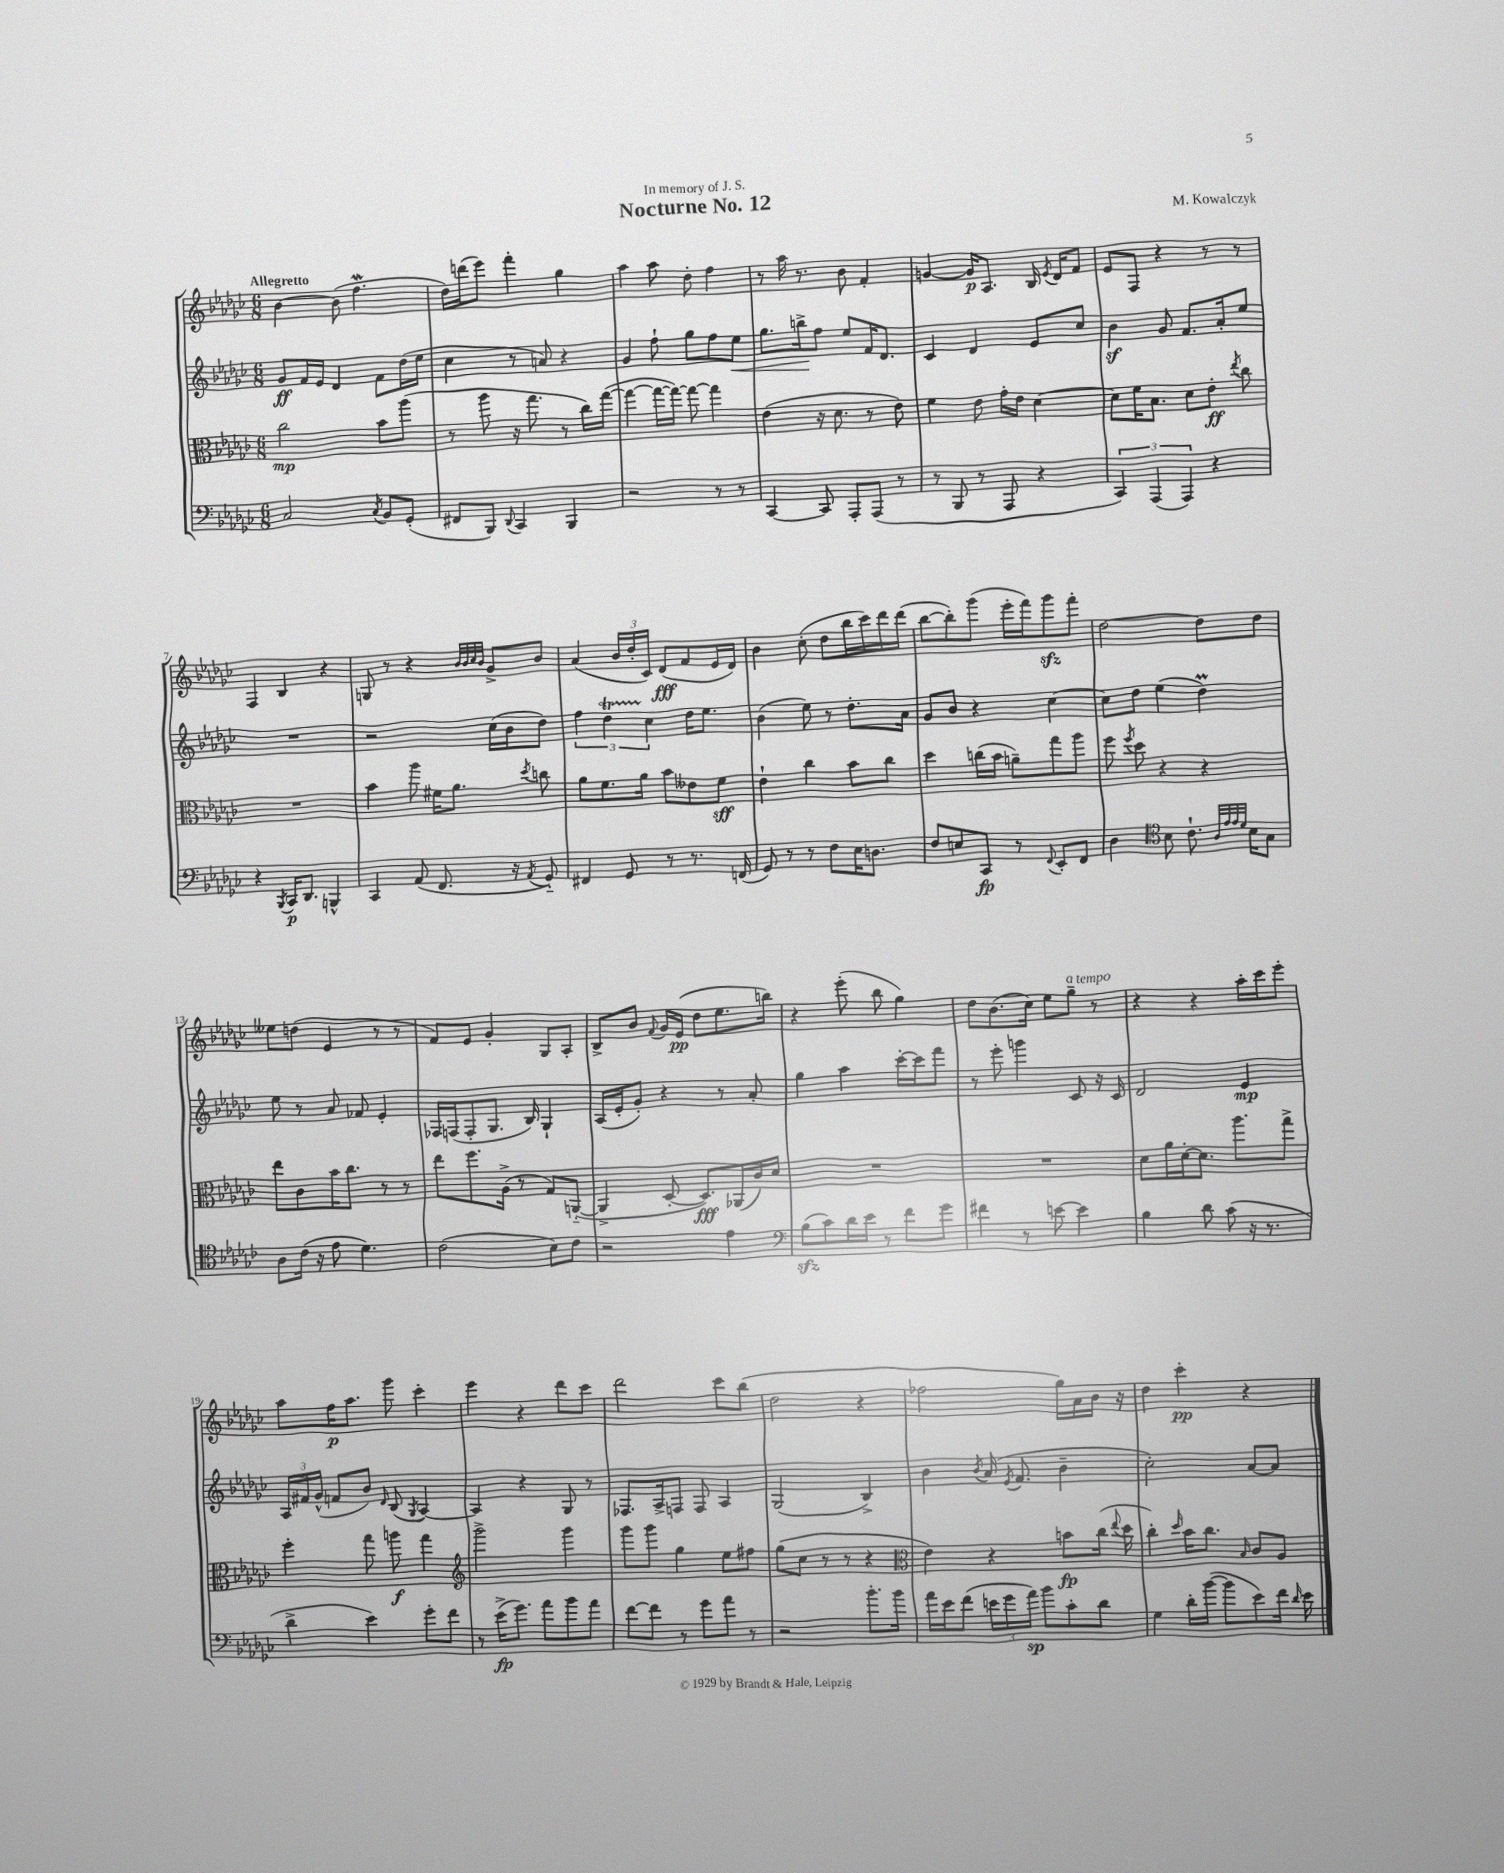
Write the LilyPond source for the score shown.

\header { title = "Nocturne No. 12" composer = "M. Kowalczyk" dedication = "In memory of J. S." }
<<
\new StaffGroup <<
\new Staff = "s0" {
    \clef treble \key ges \major \numericTimeSignature \time 6/8 \tempo "Allegretto"
    \autoBeamOff bes'4~ bes'8( f''4.\mordent |
    des''16[) d'''16( ees'''8]) f'''4-. ges''4 |
    aes''4 aes''8 des''8-. f''4 |
    r8 aes''16 r8. bes'8 f'4-. |
    g'4~ g'16[\p aes8.] bes16 \acciaccatura { ees'8 } des'16[ f'8] |
    ees'8[ f8] r4 r8 r8 |
    f4 bes4 r4 |
    g8 r8 r4 \grace { bes'32[ bes'32 ces''32 bes'32] } ges'8[-> bes'8] |
    aes'4( \tuplet 3/2 { bes'16[ des''16-. ces'16]) } des'8[\fff( f'8 ees'16 des'16]) |
    bes'4 ces''8-.( des''8[ bes''16 ces'''16) des'''16 des'''16]( |
    bes''8[~ bes''8-.) ges'''8]( ees'''16[-. f'''16) ges'''8\sfz f'''8]-. |
    des''2~ des''8[ des''8] |
    eeses''8[ d''8]( ees'4 r8 r8 |
    f'8[) ees'8] ges'4-. ges8[ aes8]-. |
    bes8[-> bes'8] \appoggiatura { f'8 } ges'16[ ees'16]\pp( des''8[ ees''8. b''16]) |
    r4 ees'''8-.( bes''8 ges''4) |
    des''8[ bes'8.( ces''16]) ees''8[ ges''8]--^\markup { \italic "a tempo" } r8 |
    r4 r4 aes''16[-. ces'''16 ees'''8]-. |
    aes''8[ f''16\p aes''8.] ges'''8 ces'''4-. |
    ees'''4 r4 des'''8[ ces'''8] |
    des'''2 ces'''8[ bes''8]( |
    des''2 r4 |
    fes''2 ges''16[) aes'16 bes'16] r16 |
    des''4 ces'''4-.\pp r4 \bar "|." |
}
\new Staff = "s1" {
    \clef treble \key ges \major \numericTimeSignature \time 6/8
    \autoBeamOff ges'8[\ff f'16 ees'16] des'4 f'8[ des''16( ees''16] |
    ces''4 r8 a'8) r4 |
    ges'4 f''8-! ges''8[ f''8 ees''8]\< |
    ges''8.[ b''16->\! f''8] ees''8[ f'16 des'8.] |
    ces'4 des'4 ees'8[ ces''8] |
    bes'4\sf ges'8 f'8.[ aes'16-. ees''8] |
    R2. |
    r2 ces''16[( bes'16 des''8]) |
    \tuplet 3/2 { f''4 des''4\startTrillSpan ces''4\stopTrillSpan } des''16[ ees''8.] |
    bes'4( ees''8) r8 des''8.[-. aes'16] |
    ges'8[ bes'8] r4 ces''4~ |
    ces''8[ des''8] ees''4( des''4\prall) |
    ees''8 r8 aes'8 fes'8 ees'4-. |
    fes16[ f16( f8-. ges8.] bes16) ges4-! |
    aes16[( ees'16-. ges'8]-.) r4 r8 aes'8-. |
    ges''4 aes''4 ces'''16[~-. ces'''16 f'''8] |
    r8 ees'''8-. g'''4 ces'8 r16 ces'16 |
    des'2 ees'4\mp |
    \tuplet 3/2 { aes16[ fis'16 ges'16]-^( } f'8[ bes'8]) \grace { des'16 } bes8( \acciaccatura { ges8 } aes4~) |
    aes4 r4 ges8 r8 |
    fes8.[ aes16-> f8] f8 aes4 |
    ges2( bes4->) |
    bes'4 \acciaccatura { bes'8 } aes'16( \acciaccatura { ees'8 } f'8. bes'4-- |
    ces''2-.) aes'8[~ aes'8] \bar "|." |
}
\new Staff = "s2" {
    \clef alto \key ges \major \numericTimeSignature \time 6/8
    \autoBeamOff ces''2\mp bes'8[ aes''8]( |
    r8 aes''8 r16 ges''8. r8 ces''16[) ges''16]~( |
    ges''4~ ges''16[~ ges''16]~) ges''8~ ges''4 |
    ees'4( r16 des'8. r8 ees'8) |
    f'4 ees'8 ges'16[-. ees'16] des'4~ |
    des'8[ f'16 bes8.] des'8[ ees'8]-.\ff \acciaccatura { ees''8 } ces''8 |
    R2. |
    bes'4 aes''8 fis'16[ aes'8.] \acciaccatura { des''8 } c''8 |
    aes'8[ f'8. aes'16] bes'8[ eeses'8 f'8]\sff |
    ees'4-! ces''4 bes'8[ ces''8] |
    des''4 c''16[( bes'16] a'8[--) ges''8 aes''8] |
    f''8 \acciaccatura { f''8 } des''8 r4 r4 |
    ees''8[ ces'8 bes'16 ces''8.] r8 r8 |
    ees''8[ f''8. aes16]->( r8 ges8[) a,8]~-_( |
    a,4-> des8~-. des8.[\fff) aes,16( ces'16) des'16] |
    R2. |
    R2. |
    des'8[ aes'16 des'16~-. des'8.] aes''8.[ ges''8]-> |
    f''4-. ges''8 a''8\f ges''4 |
    \clef treble ges'''2-> ges'''4 |
    ges'''8[ ges'''8] ges''4 ees''8[ fis''8] |
    ges''8[( ces''8] r8 r8 r4 |
    \clef alto ees'4) r4 b'8[\fp ces''16]( \appoggiatura { ees''8 } des''16 |
    ces''4-.) \grace { des''16 } bes'16[ ces''8.] \grace { bes16 } ces'8[ aes8] \bar "|." |
}
\new Staff = "s3" {
    \clef bass \key ges \major \numericTimeSignature \time 6/8
    \autoBeamOff ces2 \acciaccatura { ces8 } bes,8[ ges,8]-.( |
    fis,8[ bes,,8]) \appoggiatura { des,8 } ces,4 bes,,4 |
    r2 r8 r8 |
    ces,4~ ces,8 aes,,8[-. aes,,8]( r8 |
    r8 bes,,8 r8 aes,,8 r4 |
    \tuplet 3/2 { ces,4) aes,,4( aes,,4) } r4 |
    r4 \acciaccatura { bes,,8 } ces,16[\p des,8.] b,,4-^ |
    ces,4 aes,8( f,8. r16 \acciaccatura { aes,8 } ges,8-_) |
    fis,4 ges,8 r8 r8. f,16( |
    ges,8) r8 r8 f8[ ees16 d8.] |
    f8[ e8 ces,8]\fp r8 \appoggiatura { f,8 } ees,8[-. f,8] |
    des4 \clef tenor bes8 ces'8.-! \grace { aes32[ ees'32 ees'32 des'32] } bes16[ ges8] |
    aes8[ ces'16]( r16 ees'8 des'4.) |
    ces'2( bes8[) ces'8] |
    r2 ees'4 |
    \clef bass bes8[\sfz( ces'8) des'16 ees'16] r8 f'8[ ges'8] |
    fis'4 r8 e'8~ e'4 |
    bes4 des'8 ces'8( r16 r8. |
    des'4-> ees'4) ges'8[-. f'8] |
    r8 ees'16[->\fp( ges'8.]) aes'8[ bes'8 aes'8] |
    f'8[~ f'8] r8 ges'8[ aes'8] r8 |
    r2 bes'8.[-. bes'16] |
    aes'16[ ees'16 f'8]( \tuplet 3/2 { e'16[ ges'16 aes'16]\sp) } bes'8[ ces'8-. des'8] |
    ges4 des'16[-. bes'16]~( bes'8[ ees'8) f'16] \grace { des'16 } ees'16 \bar "|." |
}
>>
>>
